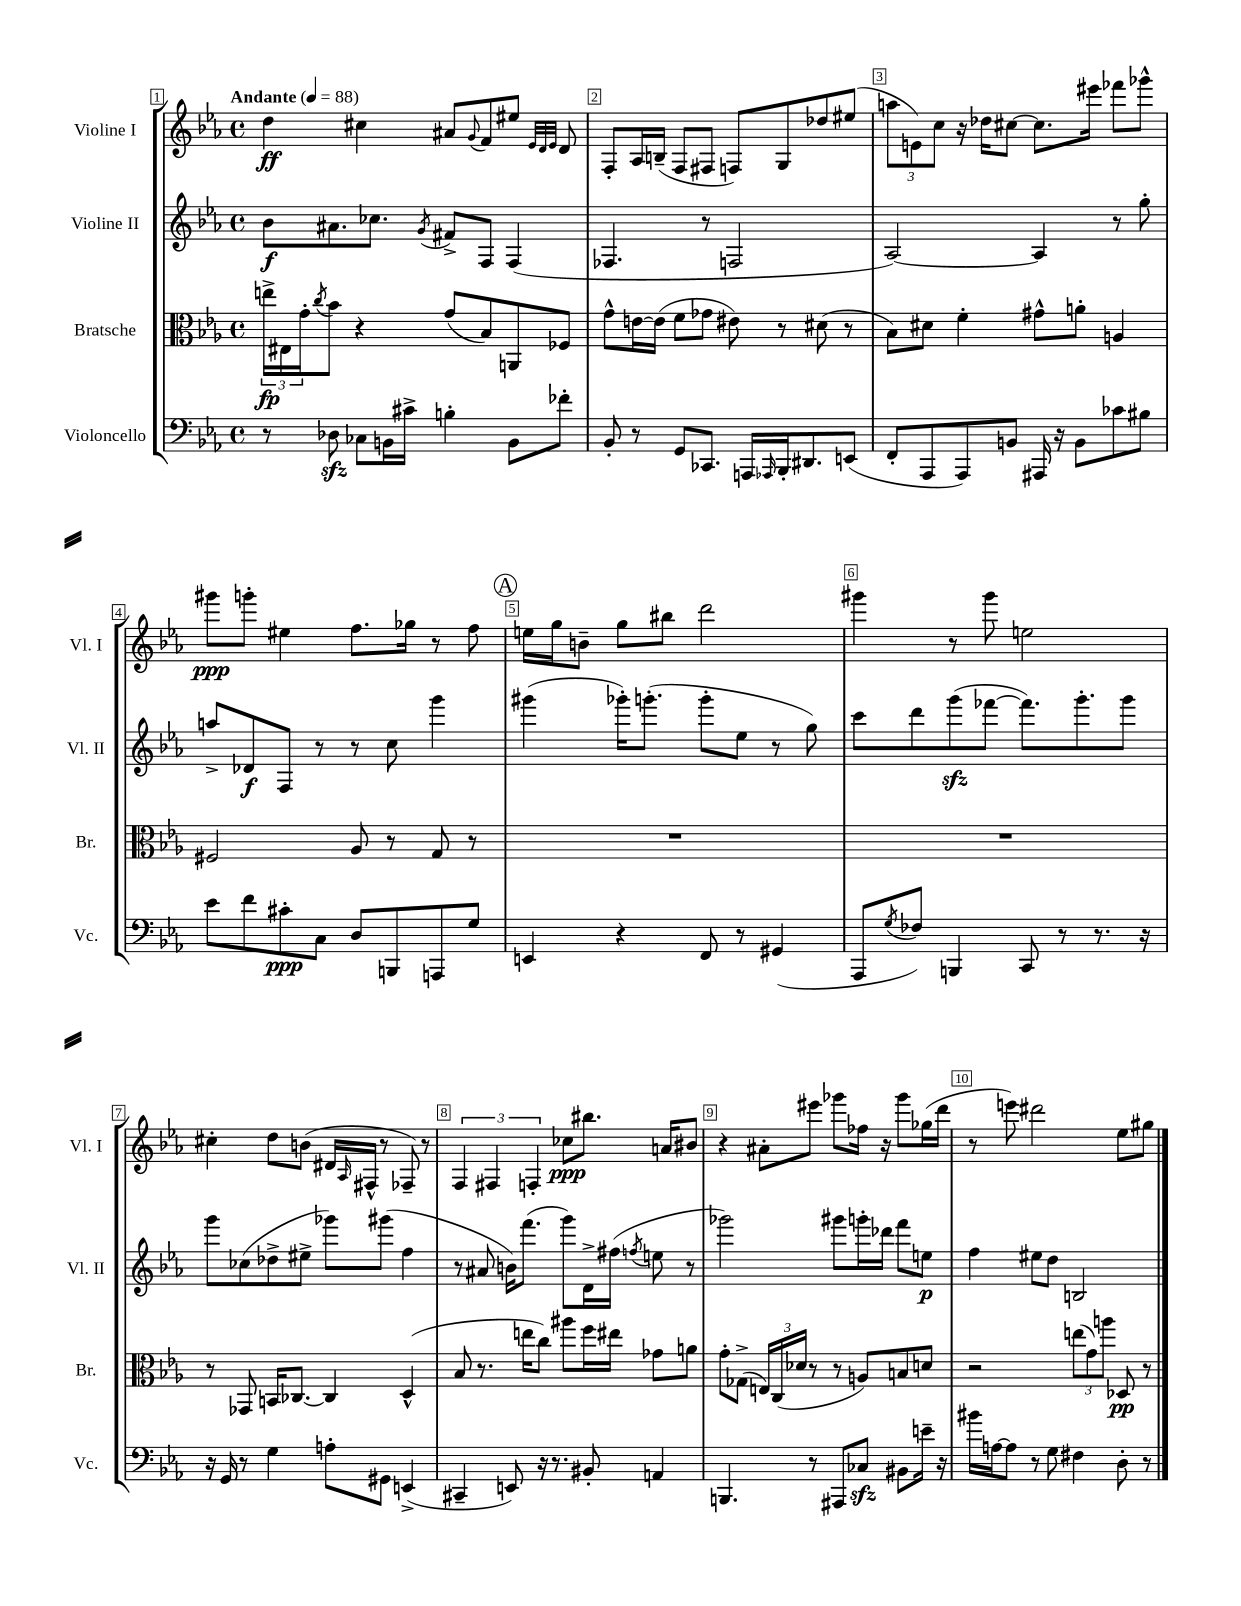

**kern	**dynam	**kern	**dynam	**kern	**dynam	**kern	**dynam
*part4	*part4	*part3	*part3	*part2	*part2	*part1	*part1
*staff4	*staff4	*staff3	*staff3	*staff2	*staff2	*staff1	*staff1
*I"Violoncello	*	*I"Bratsche	*	*I"Violine II	*	*I"Violine I	*
*I'Vc.	*	*I'Br.	*	*I'Vl. II	*	*I'Vl. I	*
*clefF4	*	*clefC3	*	*clefG2	*	*clefG2	*
*k[b-e-a-]	*	*k[b-e-a-]	*	*k[b-e-a-]	*	*k[b-e-a-]	*
*M4/4	*	*M4/4	*	*M4/4	*	*M4/4	*
*met(c)	*	*met(c)	*	*met(c)	*	*met(c)	*
*MM88	*	*MM88	*	*MM88	*	*MM88	*
=1	=1	=1	=1	=1	=1	=1	=1
!	!	!	!	!	!	!LO:TX:a:B:t=Andante	!
8r	.	24een^\LL	fp	8b-\L	f	4dd\	ff
.	.	24E#X\	.	.	.	.	.
.	.	24g'\J	.	.	.	.	.
.	.	8qcc/	.	.	.	.	.
8D-Xzz\	.	8b-\J	.	8.a#X\	.	.	.
8C-X\L	.	4r	.	.	.	4cc#X\	.
.	.	.	.	8.cc-X\J	.	.	.
16BBn\L	.	.	.	.	.	.	.
16c#X^\JJ	.	.	.	.	.	.	.
.	.	.	.	8qg/	.	.	.
4Bn'\	.	(8g/L	.	8f#X^/L	.	8a#X/L	.
.	.	.	.	.	.	8qqg/	.
.	.	8B-/)	.	8F/J	.	8f/	.
8BB\L	.	8AAn/	.	(4F/	.	8ee#X/J	.
.	.	.	.	.	.	32qqe-/LLL	.
.	.	.	.	.	.	32qqd/	.
.	.	.	.	.	.	32qqe-/JJJ	.
8f-X'\J	.	8F-X/J	.	.	.	8d/	.
=2	=2	=2	=2	=2	=2	=2	=2
8BB-'/	.	8g^^\L	.	4.F-X/	.	8F'/L	.
8r	.	[16en\L	.	.	.	16A-/L	.
.	.	(16e\JJ]	.	.	.	(16Bn~/JJ	.
8GG/L	.	8f\L	.	.	.	8F/L	.
8.CC-X/J	.	8g-X\J	.	8r	.	8F#X/J	.
.	.	8e#X\)	.	2Fn/	.	8Fn/L)	.
16AAAn/LL	.	.	.	.	.	.	.
16qqAAA-X/	.	.	.	.	.	.	.
16BBB-'/J	.	8r	.	.	.	8G/	.
8.DD#X/	.	.	.	.	.	.	.
.	.	(8d#X\	.	.	.	8dd-X/	.
(8EEn/J	.	8r	.	.	.	(8ee#X/J	.
=3	=3	=3	=3	=3	=3	=3	=3
8FF'/L	.	8B-\L)	.	[2A-/)	.	12aan\L	.
.	.	.	.	.	.	12en\)	.
8AAA-/	.	8d#X\J	.	.	.	.	.
.	.	.	.	.	.	12cc\J	.
8AAA-/)	.	4f'\	.	.	.	16r	.
.	.	.	.	.	.	16dd-X\KL	.
8BBn/J	.	.	.	.	.	[8cc#X\J	.
16AAA#X/	.	8g#X^^\L	.	4A-/]	.	8.cc#\L]	.
16r	.	.	.	.	.	.	.
8BB\L	.	8an'\J	.	.	.	.	.
.	.	.	.	.	.	16eee#X\Jk	.
8c-X\	.	4An/	.	8r	.	8fff-X\L	.
8B#X\J	.	.	.	8gg'\	.	8ggg-X^^\J	.
!!LO:LB:g=z
=4	=4	=4	=4	=4	=4	=4	=4
8e-\L	.	2F#X/	.	8aan^/L	.	8ggg#X\L	ppp
8f\	.	.	.	8d-X/	f	8gggn'\J	.
8c#X'\	ppp	.	.	8F/J	.	4ee#X\	.
8C\J	.	.	.	8r	.	.	.
8D/L	.	8A-/	.	8r	.	8.ff\L	.
8BBBn/	.	8r	.	8cc\	.	.	.
.	.	.	.	.	.	16gg-X\Jk	.
8AAAn/	.	8G/	.	4ggg\	.	8r	.
8G/J	.	8r	.	.	.	8ff\	.
!!LO:REH:place=s1:t=A
=5	=5	=5	=5	=5	=5	=5	=5
4EEn/	.	1r	.	(4ggg#X\	.	16een\LL	.
.	.	.	.	.	.	16gg\J	.
.	.	.	.	.	.	8bn~\J	.
4r	.	.	.	16ggg-X'\KL)	.	8gg\L	.
.	.	.	.	(8.gggn'\J	.	.	.
.	.	.	.	.	.	8bb#X\J	.
8FF/	.	.	.	8ggg'\L	.	2ddd\	.
8r	.	.	.	8ee-\J	.	.	.
(4GG#X/	.	.	.	8r	.	.	.
.	.	.	.	8gg\)	.	.	.
=6	=6	=6	=6	=6	=6	=6	=6
8AAA-/L	.	1r	.	8ccc\L	.	4ggg#X\	.
8qG/	.	.	.	.	.	.	.
8F-X/J)	.	.	.	8ddd\	.	.	.
4BBBn/	.	.	.	(8gggzz\	.	8r	.
.	.	.	.	[8fff-X\J	.	8ggg#\	.
8CC/	.	.	.	8.fff-\L])	.	2een\	.
8r	.	.	.	.	.	.	.
.	.	.	.	8.ggg'\	.	.	.
8.r	.	.	.	.	.	.	.
.	.	.	.	8ggg\J	.	.	.
16r	.	.	.	.	.	.	.
!!LO:LB:g=z
=7	=7	=7	=7	=7	=7	=7	=7
16r	.	8r	.	8ggg\L	.	4cc#X'\	.
16GG/	.	.	.	.	.	.	.
8r	.	8GG-X/	.	(8cc-X\	.	.	.
4G\	.	16BBn/KL	.	8dd-X^\	.	8dd\L	.
.	.	[8.C-X/J	.	.	.	.	.
.	.	.	.	8ee#X^\J	.	(8bn\J	.
8An'\L	.	4C-/]	.	8ggg-X\L)	.	16d#X/LL	.
.	.	.	.	.	.	16qqA-/	.
.	.	.	.	.	.	16F#X^^/JJ	.
8GG#X\J	.	.	.	(8ggg#X\J	.	8r	.
(4EEn^/	.	(4D^^/	.	4ff\	.	8F-X~/)	.
.	.	.	.	.	.	8r	.
=8	=8	=8	=8	=8	=8	=8	=8
4CC#X~/	.	8B-/	.	8r	.	6F/	.
.	.	8.r	.	8a#X/	.	.	.
.	.	.	.	.	.	6F#X/	.
8EEn/)	.	.	.	16bn\KL)	.	.	.
.	.	16een\KL	.	(8.fff\J	.	.	.
.	.	.	.	.	.	6Fn'/	.
16r	.	8cc\J)	.	.	.	.	.
8.r	.	.	.	.	.	.	.
.	.	8aa#X\L	.	8ggg\L)	.	8cc-X\L	ppp
8BB#X'/	.	16ff\L	.	16d^\L	.	8.bb#X\J	.
.	.	16ee#X\JJ	.	(16ff#X\JJ	.	.	.
.	.	.	.	8qffn/	.	.	.
4AAn/	.	8g-X\L	.	8een\	.	.	.
.	.	.	.	.	.	16an/KL	.
.	.	8an\J	.	8r	.	8b#X/J	.
=9	=9	=9	=9	=9	=9	=9	=9
4.BBBn/	.	8g'\L	.	2ggg-X\)	.	4r	.
.	.	(8G-X^\J	.	.	.	.	.
.	.	24En/LL)	.	.	.	8a#X'\L	.
.	.	(24C/	.	.	.	.	.
.	.	24d-X/JJ	.	.	.	.	.
8r	.	8r	.	.	.	8eee#X\J	.
8AAA#X/L	.	8r	.	8ggg#X\L	.	8ggg-X\L	.
8C-Xzz/J	.	8An/L)	.	16gggn'\L	.	16ff-X\Jk	.
.	.	.	.	16ddd-X\JJ	.	16r	.
8BB#X\L	.	8Bn/	.	8fff\L	.	8ggg-\L	.
16en~\Jk	.	8dn/J	.	8een\J	p	(16gg-X\L	.
16r	.	.	.	.	.	16ddd\JJ	.
=10	=10	=10	=10	=10	=10	=10	=10
16b#X\LL	.	2r	.	4ff\	.	8r	.
[16An\J	.	.	.	.	.	.	.
8A\J]	.	.	.	.	.	8eeen\)	.
8r	.	.	.	8ee#X\L	.	2ddd#X\	.
8G\	.	.	.	8dd\J	.	.	.
4F#X\	.	(12een\L	.	2Bn/	.	.	.
.	.	12g\)	.	.	.	.	.
.	.	12aan\J	.	.	.	.	.
8D'\	.	8D-X/	pp	.	.	8ee-\L	.
8r	.	8r	.	.	.	8gg#X\J	.
==	==	==	==	==	==	==	==
*-	*-	*-	*-	*-	*-	*-	*-
